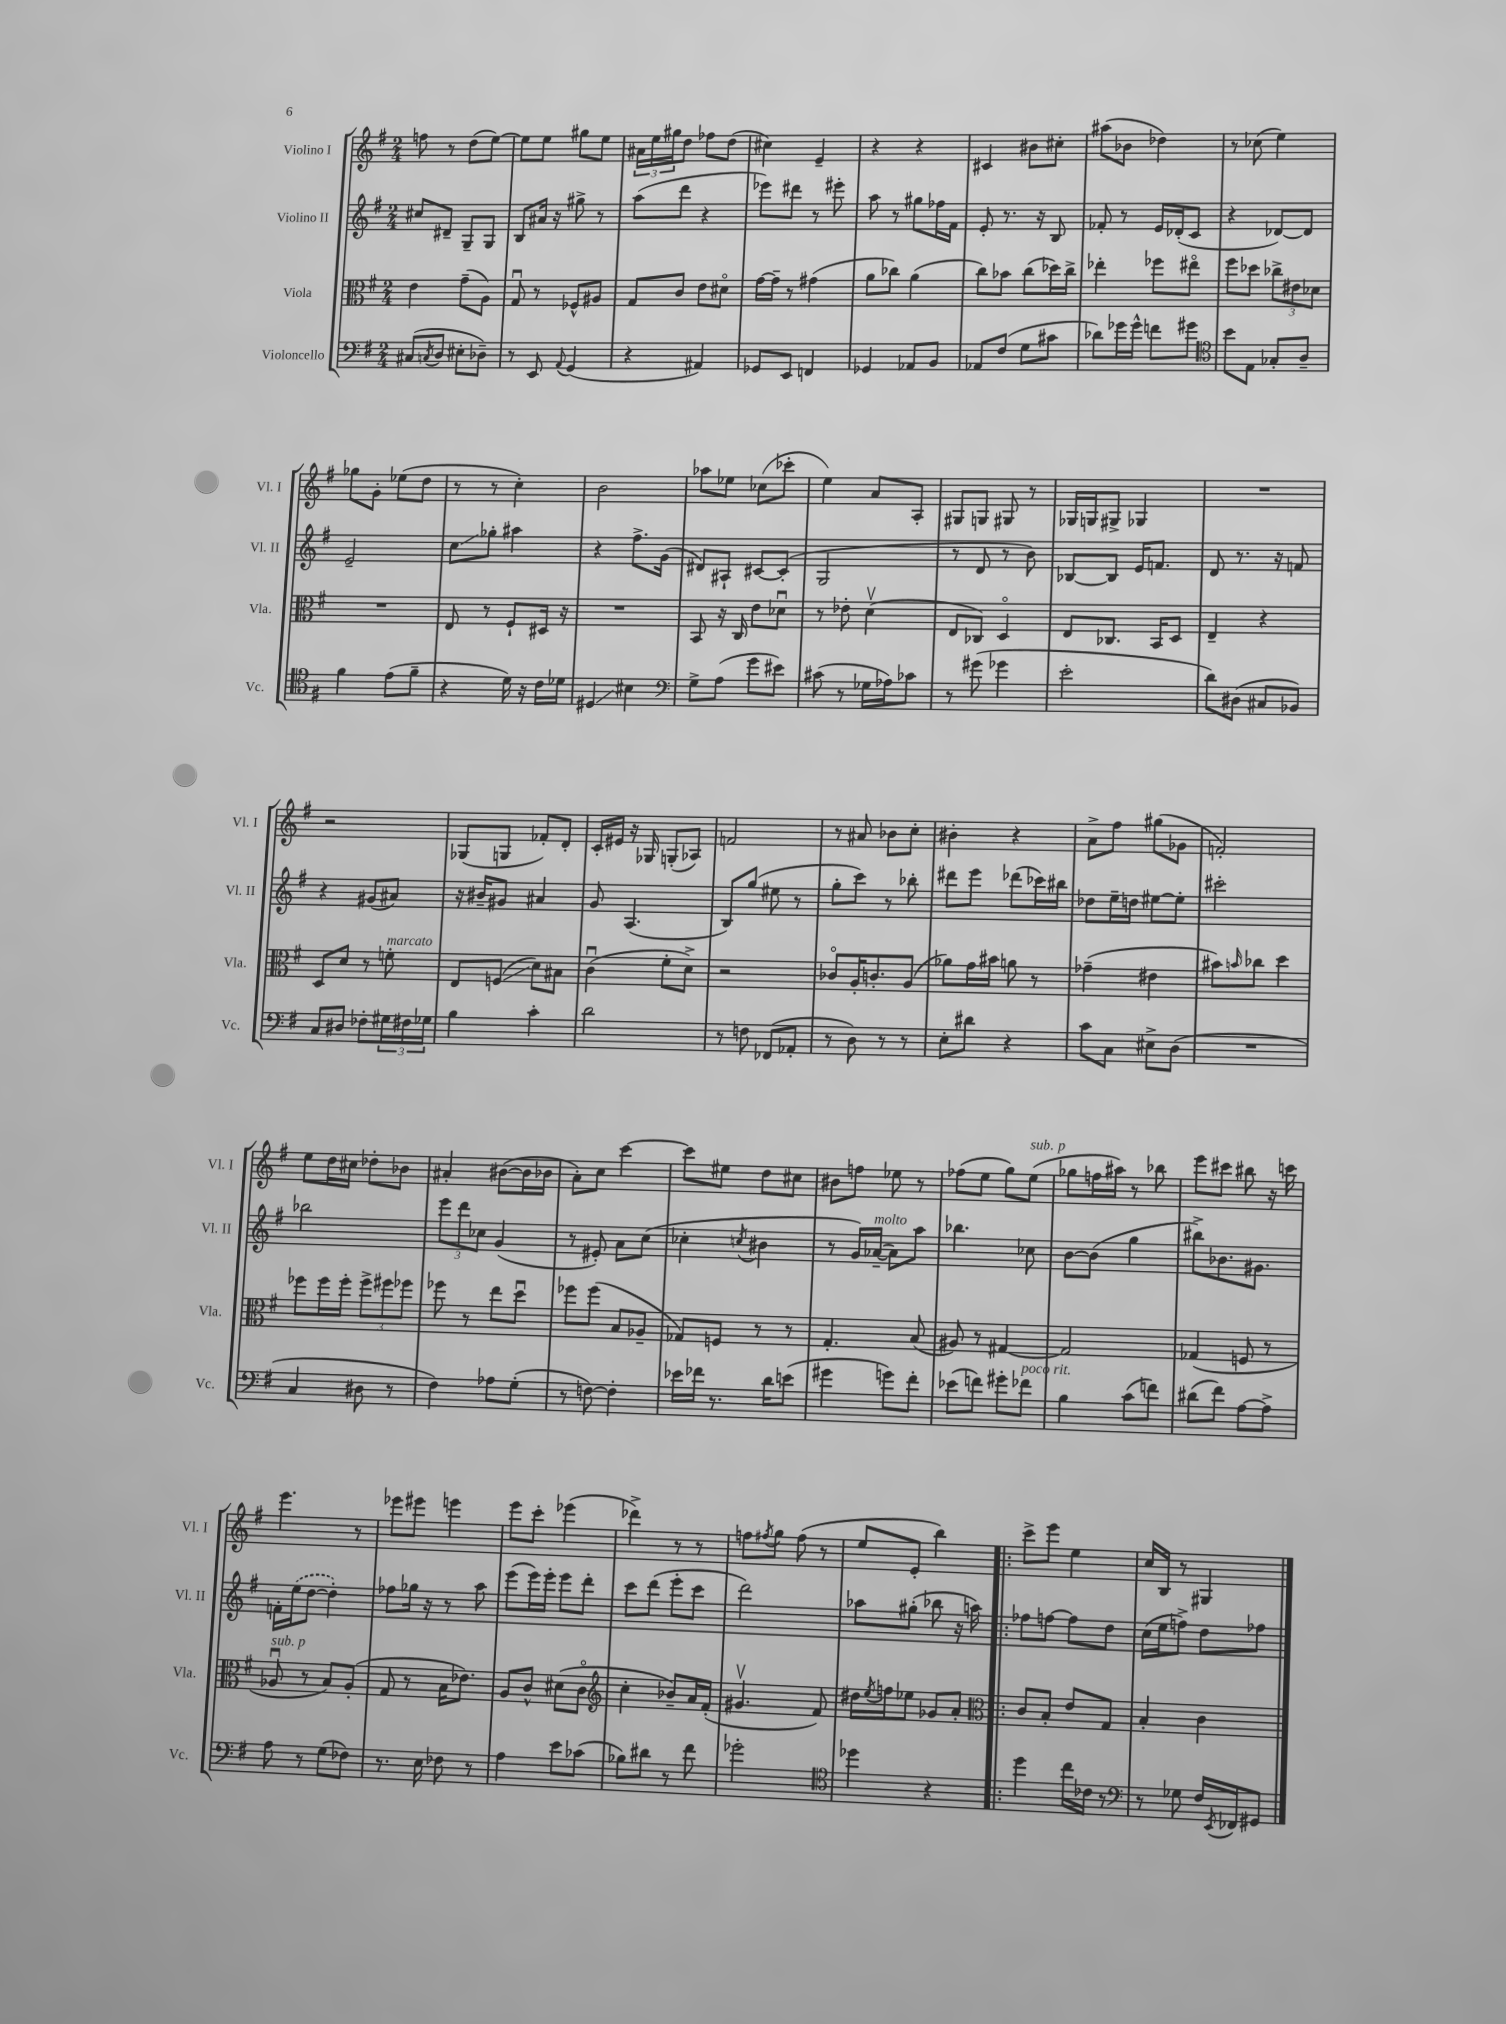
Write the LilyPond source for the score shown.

<<
\new StaffGroup <<
\new Staff = "s0" \with { instrumentName = "Violino I" shortInstrumentName = "Vl. I" } {
    \clef treble \key g \major \numericTimeSignature \time 2/4
    f''8 r8 d''8( e''8~) |
    e''8 e''8 gis''8 e''8 |
    \tuplet 3/2 { ais'16 e''16 gis''16 } d''8 fes''8 d''8( |
    cis''4) e'4-- |
    r4 r4 |
    cis'4 bis'8 cis''8-. |
    ais''8( bes'8 des''4) |
    r8 ces''8( e''4) |
    ges''8 g'8-. ees''8( d''8 |
    r8 r8 c''4-.) |
    b'2 |
    aes''8 ees''8 ces''8( ces'''8-. |
    e''4) a'8 a8-. |
    gis8 g8 gis8 r8 |
    ges16 g16 gis8-> ges4 |
    R2 |
    r2 |
    ges8( g8 fes'8-.) d'8-. |
    c'16-. eis'16 r16 ges16 g8-.( aes8) |
    f'2 |
    r8 ais'8 bes'8 c''8-. |
    bis'4-. r4 |
    a'8-> fis''8 gis''8( ges'8 |
    f'2-.) |
    e''8 d''16 cis''16 des''8-. bes'8 |
    ais'4-. bis'8~( bis'16 bes'16 |
    a'8-.) c''8 c'''4~ |
    c'''8 eis''8 d''8 cis''8 |
    bis'8 f''8 ees''8 r8 |
    fes''8( e''8 g''8) e''8^\markup { \italic "sub. p" }( |
    ges''8 f''16 ais''16) r8 bes''8 |
    e'''8 cis'''8 bis''8 r16 c'''16 |
    e'''4. r8 |
    ees'''8 eis'''8 e'''4 |
    e'''8 c'''8-. ees'''4( |
    des'''4->) r8 r8 |
    f''8 \acciaccatura { fis''8 } g''8 fis''8( r8 |
    e''8 e'8-. b''4) |
    \bar ".|:" c'''8-> e'''8 e''4 |
    c''16 b16 r8 gis4 \bar "|." |
}
\new Staff = "s1" \with { instrumentName = "Violino II" shortInstrumentName = "Vl. II" } {
    \clef treble \key g \major \numericTimeSignature \time 2/4
    cis''8 dis'8-- g8-- g8 |
    b8 ais'16 r16 gis''8-> r8 |
    a''8( d'''8 r4 |
    ees'''8) dis'''8 r8 eis'''8-. |
    a''8 r8 gis''8 fes''16 fis'16 |
    e'8-. r8. r16 b8 |
    fes'8-. r8 e'16 des'16-.( c'8 |
    r4 des'8~) des'8 |
    e'2-- |
    c''8\glissando ges''8-. ais''4 |
    r4 fis''8.-> g'16( |
    dis'8) ais8-! cis'8~ cis'8-.( |
    g2 |
    r8 d'8 r8 b'8) |
    bes8~ bes8 e'16 f'8. |
    d'8 r8. r16 f'8 |
    r4 gis'8( ais'8) |
    r16 bis'16-- gis'8 ais'4 |
    g'8 a4.( |
    b8) g''8( eis''8 r8 |
    g''8-. c'''8) r8 bes''8-. |
    dis'''8 e'''8 des'''8( ces'''16) bis''16 |
    des''8 e''16-- d''16 eis''8~ eis''8-. |
    cis'''2-. |
    bes''2 |
    \tuplet 3/2 { e'''8 d'''8 ces''8 } g'4( |
    r8 eis'8-.) a'8 c''8( |
    ces''4-. \acciaccatura { c''8 } bis'4 |
    r8 g'16) aes'16~--^\markup { \italic "molto" }( aes'8) a''8 |
    bes''4. ces''8 |
    b'8~ b'8( g''4 |
    bis''8->) bes'8. gis'8. |
    f'16-. \once \slurDashed e''16( d''8~ d''4-.) |
    fes''8 ges''16 r16 r8 a''8 |
    e'''8( e'''16) e'''16-. e'''8 d'''8-. |
    c'''8 d'''8( e'''8-. c'''8 |
    d'''2) |
    aes''8 gis''8-.( bes''8 r16 a''16) |
    \bar ".|:" fes''8 f''8~ f''8 d''8 |
    c''16( e''16 f''8->) d''8 fes''8 \bar "|." |
}
\new Staff = "s2" \with { instrumentName = "Viola" shortInstrumentName = "Vla." } {
    \clef alto \key g \major \numericTimeSignature \time 2/4
    e'4 g'8--( a8) |
    g8\downbow r8 fes8-^ ais8 |
    g8 c'8 e'8 dis'8\flageolet |
    g'16~ g'16-- r8 gis'4( |
    a'8 ces''8) a'4( |
    c''8) bes'8 c''8( des''16) c''16-> |
    ees''4-. fes''8 eis''8\flageolet |
    fis''8 des''8 \tuplet 3/2 { ces''8-> eis'8 des'8 } |
    R2 |
    e8 r8 fis8-! dis16 r16 |
    R2 |
    b,8 r16 c16 e'8 des'8\downbow |
    r8 ees'8-. d'4\upbow( |
    e8 ces8) d4\flageolet |
    e8 ces8. b,16 d8 |
    e4-- r4 |
    d8 d'8 r8 f'8-.^\markup { \italic "marcato" } |
    e8 f8\glissando( d'8) bis8 |
    c'4\downbow( fis'8-. d'8->) |
    r2 |
    ces'8\flageolet a16-. c'8.-. a8( |
    aes'8) g'16 bis'16 a'8 r8 |
    ges'4--( eis'4 |
    bis'8) \grace { b'16 } ces''8 d''4 |
    fes''8 fes''16 fes''16-. \tuplet 3/2 { fes''8-> fis''8 fes''8 } |
    fes''8 r8 e''8 d''8\downbow |
    fes''8 fes''8( b8 aes8-- |
    ges8) f8 r8 r8 |
    g4.-. b8( |
    ais8) r8 gis4~ |
    gis2 |
    ges4( f8 r8 |
    aes8\downbow^\markup { \italic "sub. p" } r8 b8) aes8-.( |
    g8 r8 b16 ees'8.) |
    a8 c'8-^ dis'8( c'8\flageolet |
    \clef treble c''4-. bes'8--) a'16 fis'16-.( |
    gis'4.\upbow fis'8) |
    dis''16 \acciaccatura { e''8 } f''16 ees''8 ges'8 a'8-. |
    \clef alto \bar ".|:" c'8 b8-. e'8 g8 |
    b4-. c'4 \bar "|." |
}
\new Staff = "s3" \with { instrumentName = "Violoncello" shortInstrumentName = "Vc." } {
    \clef bass \key g \major \numericTimeSignature \time 2/4
    cis8( \acciaccatura { c8 } d8 eis8-. des8--) |
    r8 e,8 \appoggiatura { a,8 } g,4( |
    r4 ais,4) |
    ges,8 e,8 f,4 |
    ges,4 aes,8 b,8 |
    aes,8 fis8( g8 cis'8 |
    des'8) ges'16 ges'16-^ f'8 gis'8 |
    \clef tenor b'8 e8 ges8-. a8-- |
    fis'4 e'8( fis'8-- |
    r4 d'16) r16 c'16 des'16 |
    dis4\glissando bis4 |
    \clef bass g8-> a8( g'8 eis'8) |
    cis'8( r8 ges16 aes16) ces'8 |
    r8 gis'8( ges'4 |
    e'2-. |
    d'8) dis8( cis8 bes,8) |
    c8 dis8 fes8-. \tuplet 3/2 { gis16 fis16 ges16 } |
    b4 c'4-. |
    d'2 |
    r8 f8 fes,8( aes,8-. |
    r8 d8) r8 r8 |
    e8-. dis'8 r4 |
    c'8 c8 eis8-> d8( |
    R2 |
    c4 dis8 r8 |
    fis4) aes8 g8-.( |
    r8 f8~) f4-. |
    ees'16 fes'16 r8. d'16 e'8( |
    gis'4 g'8) fis'8-. |
    ees'8( f'8) gis'8-. fes'8^\markup { \italic "poco rit." } |
    b4 c'8( f'8) |
    dis'8( fis'8) a8~ a8-> |
    a8 r8 g8( fes8) |
    r8. e16 fes8 r8 |
    a4 e'8 ces'8( |
    bes8) dis'8 r8 fis'8 |
    ges'2-. |
    \clef tenor des''4 r4 |
    \bar ".|:" d''4 c''16 ces'16 r8 |
    \clef bass r8 ges8 fis16 \acciaccatura { e,8 } fes,16 gis,8 \bar "|." |
}
>>
>>
\layout { \context { \Score \remove "Bar_number_engraver" } }
